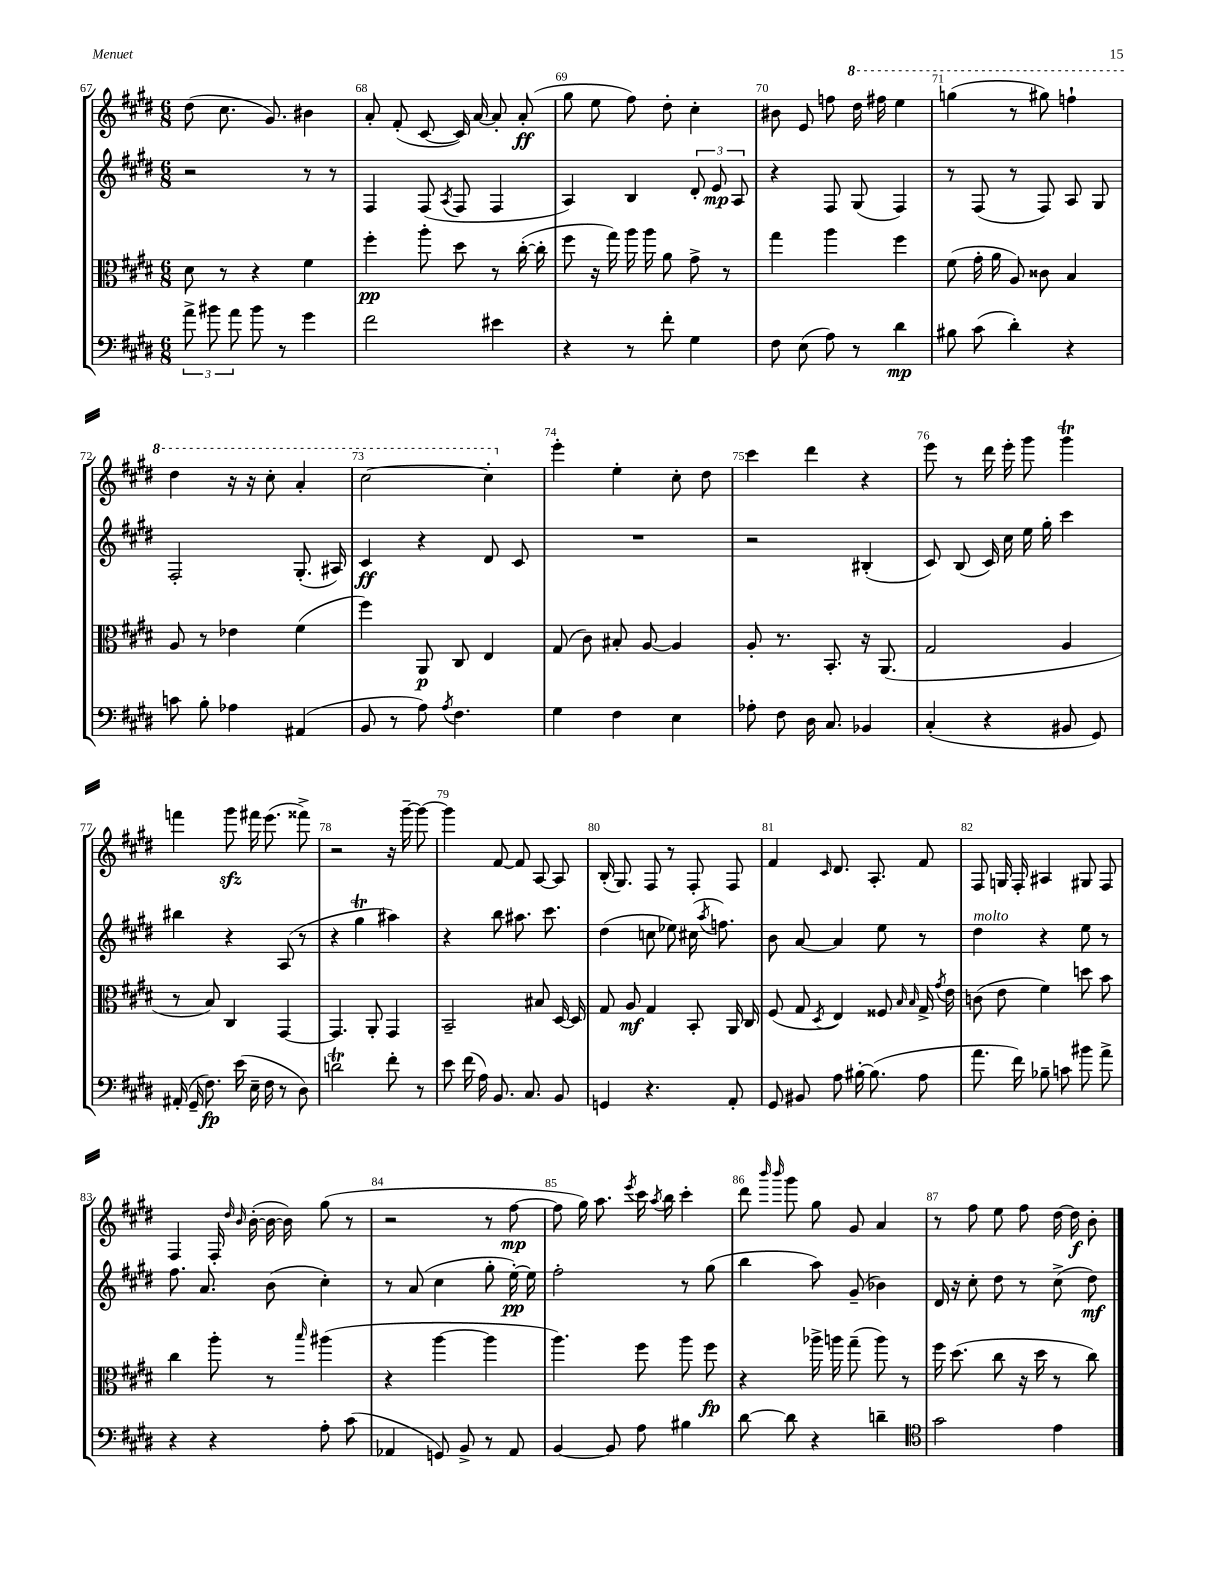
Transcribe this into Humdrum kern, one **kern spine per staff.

**kern	**kern	**kern	**kern
*staff4	*staff3	*staff2	*staff1
*clefF4	*clefC3	*clefG2	*clefG2
*k[f#c#g#d#]	*k[f#c#g#d#]	*k[f#c#g#d#]	*k[f#c#g#d#]
*M6/8	*M6/8	*M6/8	*M6/8
12a^	8d#	2r	(8dd#
12b#	.	.	.
.	8r	.	8.cc#
12a	.	.	.
8b#	4r	.	.
.	.	.	8.g#)
8r	.	.	.
4g#	4f#	8r	4b#
.	.	8r	.
=	=	=	=
2f#	4ff#'	4F#	8a'
.	.	.	(8f#'
.	8aa'	(8F#	[8c#
.	.	8qA	.
.	8dd#	8F#	16c#])
.	.	.	[16a
4e#	8r	4F#	8a']
.	([16cc#'	.	(8a'
.	16cc#']	.	.
=	=	=	=
4r	8ff#	4A)	8gg#
.	16r	.	8ee
.	16gg#)	.	.
8r	16aa	4B	8ff#)
.	16aa	.	.
8f#'	8a	.	8dd#'
4G#	8g#^	12d#'	4cc#'
.	.	12e	.
.	8r	.	.
.	.	12A	.
=	=	=	=
8F#	4gg#	4r	8b#
(8E	.	.	8e
8A)	4aa	8F#	8ff
8r	.	(8G#	16ddd#
.	.	.	16fff#
4d#	4ff#	4F#)	4eee
=	=	=	=
8B#	(8f#	8r	(4ggg
(8c#	16g#'	(8F#	.
.	16a	.	.
4d#')	8A)	8r	8r
.	8c##	8F#)	8ggg#)
4r	4B	8A	4fff`
.	.	8G#	.
=	=	=	=
8c	8A	2F#'	4ddd#
8B'	8r	.	.
4A-	4e-	.	16r
.	.	.	16r
.	.	.	8ccc#'
(4AA#	(4f#	(8.G#'	4aa'
.	.	16A#)	.
=	=	=	=
8BB	4ff#)	4c#	[2ccc#
8r	.	.	.
8A)	8AA	4r	.
8qA	.	.	.
4.F#	8C#	.	.
.	4E	8d#	4ccc#']
.	.	8c#	.
=	=	=	=
4G#	(8G#	2.r	4eee'
.	8c#)	.	.
4F#	8B#'	.	4ee'
.	[8A	.	.
4E	4A]	.	8cc#'
.	.	.	8dd#
=	=	=	=
8A-'	8A'	2r	4ccc#
8F#	8.r	.	.
16D#	.	.	4ddd#
8.C#	8.BB'	.	.
4BB-	16r	(4B#'	4r
.	(8.AA	.	.
=	=	=	=
(4C#'	2G#	8c#)	8eee
.	.	(8B	8r
4r	.	16c#)	16ddd#
.	.	16cc#	16eee'
.	.	16ee	8ggg#
.	.	16gg#'	.
8BB#	4A	4ccc#	4ggg#
8GG#)	.	.	.
=	=	=	=
(16AA#'	8r	4bb#	4fff
16GG#~	.	.	.
8.F#)	8B)	.	.
.	4C#	4r	8ggg#
(16e	.	.	.
16E~	.	.	16fff#
16F#	.	.	(8.eee
8r	[4GG#	(8A	.
8D#)	.	8r	8fff##^)
=	=	=	=
2d	4.GG#]	4r	2r
.	.	4gg#	.
.	8AA'	.	.
8f#'	4GG#	4aa#)	16r
.	.	.	[16ggg#~
8r	.	.	8ggg#_
=	=	=	=
8e	2BB~	4r	4ggg#]
(16f#	.	.	.
16A)	.	.	.
8.BB	.	8bb	[8f#
.	.	8.aa#	8f#]
8.C#	.	.	.
.	8B#	.	[8A
.	.	8.ccc#	.
8BB	[16D#	.	8A]
.	16D#]	.	.
=	=	=	=
4GG	8G#	(4dd#	(16B'
.	.	.	8.G#)
.	8A	.	.
4.r	4G#	8cc	8F#
.	.	8ee-)	8r
.	8BB'	(16cc#	8F#'
.	.	8qaa	.
.	.	8.ff)	.
8AA'	16AA	.	8F#
.	16C#	.	.
=	=	=	=
8GG#	(8F#	8b	4f#
8BB#	8G#	[8a	.
.	8qD#	.	16qqc#
8A	4E)	4a]	8.d#
[16B#'	.	.	.
(8.B#]	.	.	8.A'
.	8F##	8ee	.
.	16qqB	.	.
.	16qqB	.	.
8A	16G#^	8r	8f#
.	8qg#	.	.
.	16e	.	.
=	=	=	=
8.a	(8c	4dd#	8F#
.	8e	.	16G
16f#)	.	.	16F#'
8B-~	4f#)	4r	4A#
8c	.	.	.
8b#	8dd	8ee	8G#
8a^	8b	8r	8F#
=	=	=	=
4r	4cc#	8.ff#	4F#
.	.	8.a	.
4r	8aa'	.	16F#'
.	.	.	16qqdd#
.	.	.	16qqb
.	.	.	([16b'
.	8r	(8b	16b_
.	.	.	16b])
.	16qqbb	.	.
8A'	(4aa#	4cc#')	(8gg#
(8c#	.	.	8r
=	=	=	=
4AA-	4r	8r	2r
.	.	(8a	.
8GG)	[4aa	4cc#	.
8BB^	.	.	.
8r	4aa]	8gg#'	8r
8AA-	.	[16ee')	[8ff#
.	.	16ee]	.
=	=	=	=
[4BB	4.aa)	2ff#'	8ff#]
.	.	.	16gg#)
.	.	.	8.aa
8BB]	.	.	.
.	.	.	8qeee
8A	8ff#	.	16ccc#
.	.	.	8qaa
.	.	.	16bb
4B#	8aa	8r	4ccc#'
.	8ff#	(8gg#	.
=	=	=	=
[8d#	4r	4bb	8ddd#
.	.	.	16qqbbb
.	.	.	16qqbbb
8d#]	.	.	8ggg#
4r	16aa-^	8aa)	8gg#
.	16aa	.	.
.	(8gg#~	(8g#~	8g#
4d~	8aa)	4b-)	4a
.	8r	.	.
=	=	=	=
*clefC4	*	*	*
2g#	16ff#	16d#	8r
.	(8.dd#	16r	.
.	.	8cc#'	8ff#
.	8cc#	8dd#	8ee
.	16r	8r	8ff#
.	16dd#	.	.
4e	8r	(8cc#^	[16dd#
.	.	.	16dd#]
.	8cc#)	8dd#)	8b'
==	==	==	==
*-	*-	*-	*-
